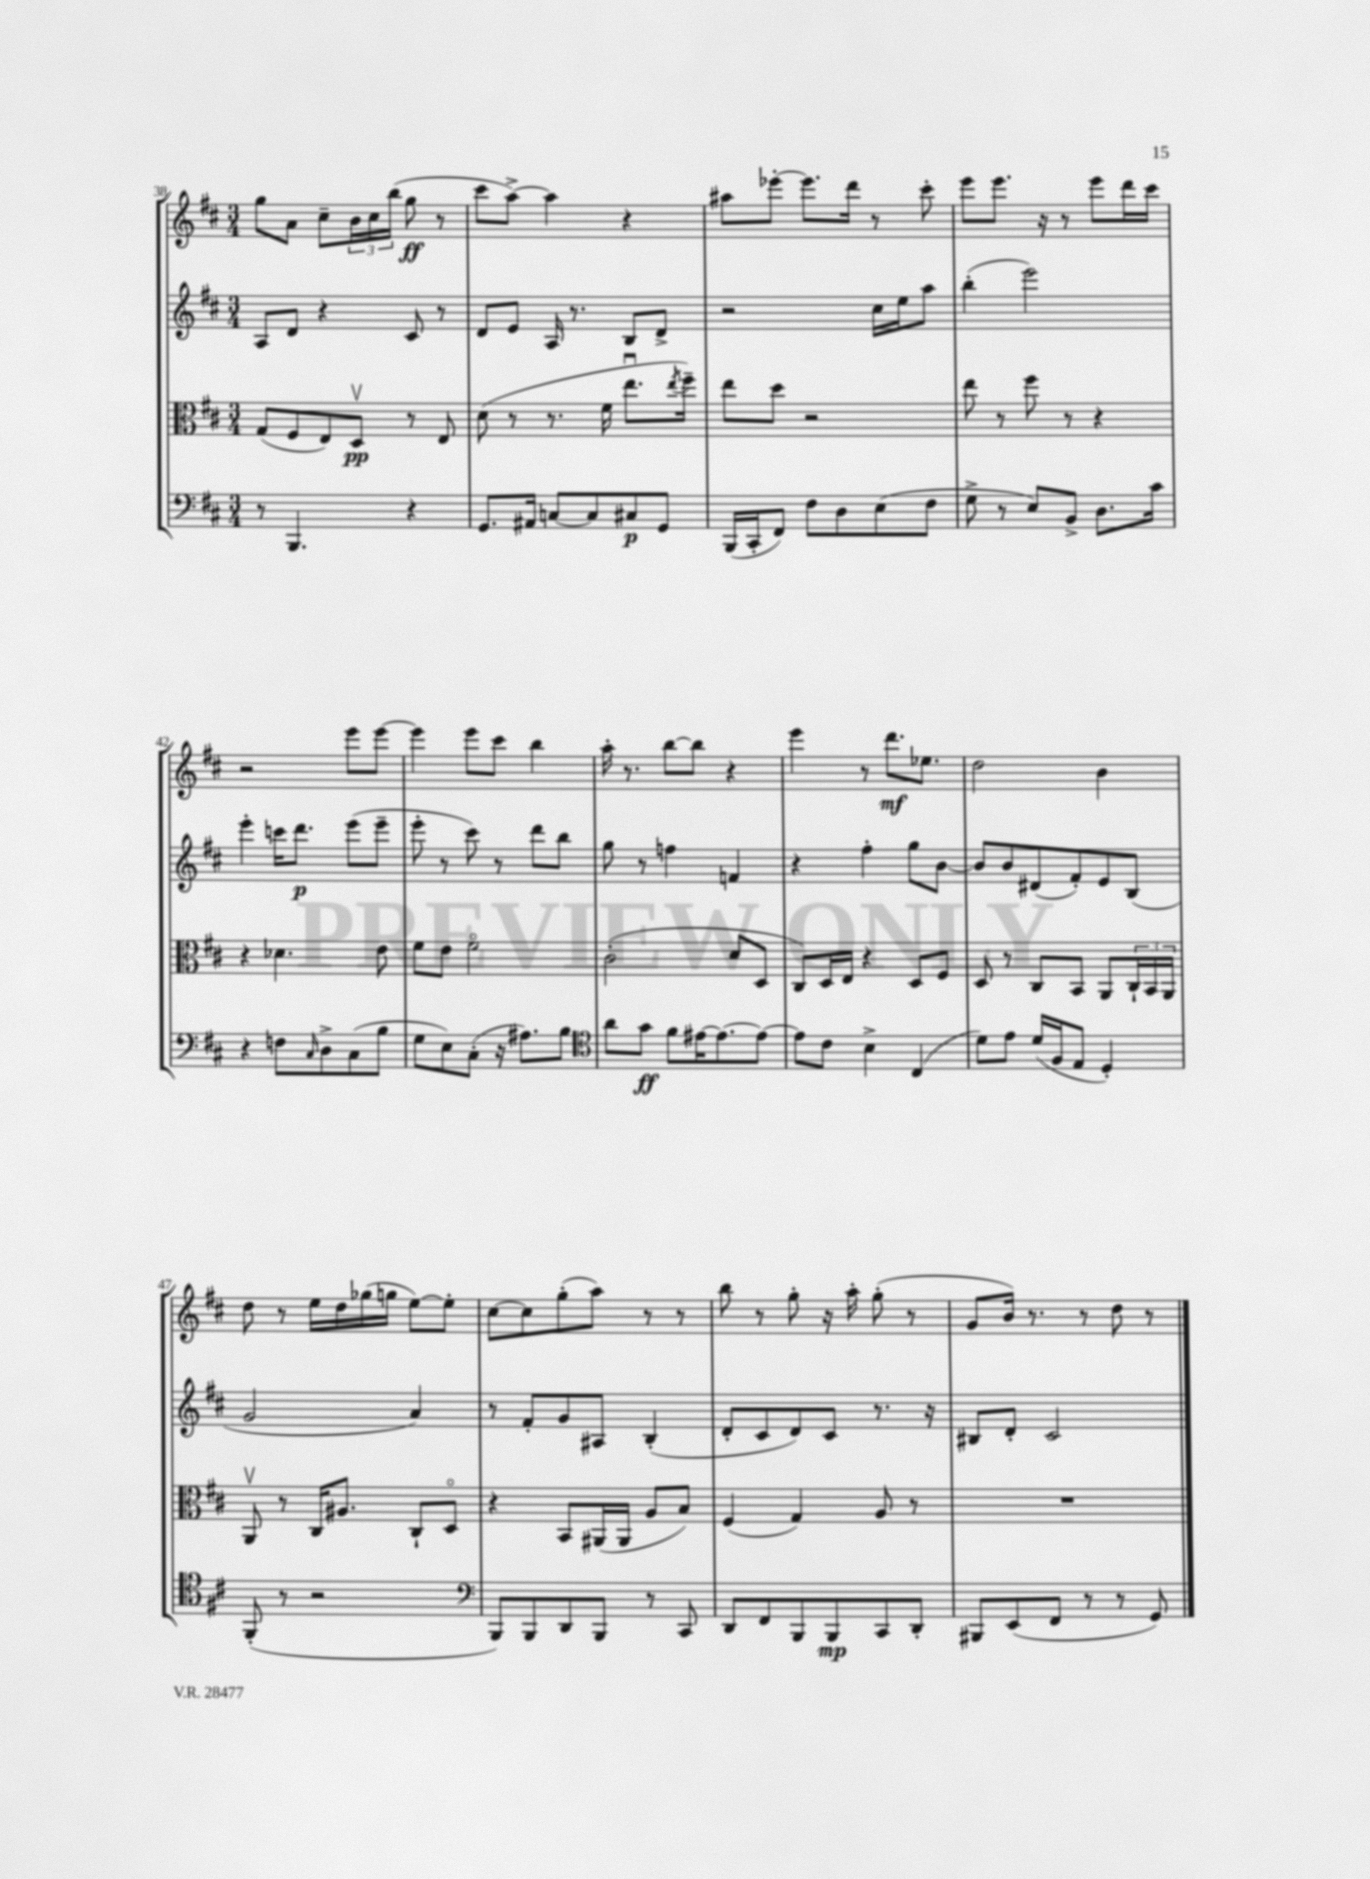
<<
\new StaffGroup <<
\new Staff = "s0" {
    \clef treble \key d \major \numericTimeSignature \time 3/4
    g''8 a'8 cis''8-- \tuplet 3/2 { b'16 cis''16 b''16( } g''8\ff r8 |
    cis'''8 a''8~->) a''4 r4 |
    ais''8 ees'''8~-. ees'''8. d'''16 r8 cis'''8-. |
    e'''8 e'''8. r16 r8 e'''8 d'''16 cis'''16 |
    r2 e'''8 e'''8~ |
    e'''4 e'''8 cis'''8 b''4 |
    a''16-. r8. b''8~ b''8 r4 |
    e'''4 r8 d'''8.\mf ees''8. |
    d''2 b'4 |
    d''8 r8 e''16 d''16 ges''16( g''16 e''8~) e''8-. |
    cis''8~ cis''8 g''8-.( a''8) r8 r8 |
    b''8 r8 g''8-. r16 a''16-. g''8-.( r8 |
    g'8 b'16) r8. r8 d''8 r8 \bar "|." |
}
\new Staff = "s1" {
    \clef treble \key d \major \numericTimeSignature \time 3/4
    a8 d'8 r4 cis'8 r8 |
    d'8 e'8 a16 r8. b8 d'8-> |
    r2 cis''16 e''16 a''8 |
    b''4-.( e'''2) |
    e'''4-. c'''16 d'''8.\p e'''8( e'''8-- |
    e'''8-. r8 cis'''8) r8 d'''8 b''8 |
    g''8 r8 f''4 f'4 |
    r4 fis''4-. g''8 b'8~ |
    b'8 b'8 dis'8( fis'8-.) e'8 b8( |
    g'2 a'4) |
    r8 fis'8-. g'8 ais8 b4-.( |
    d'8-. cis'8 d'8) cis'8 r8. r16 |
    bis8 d'8-. cis'2 \bar "|." |
}
\new Staff = "s2" {
    \clef alto \key d \major \numericTimeSignature \time 3/4
    g8( fis8 e8) d8\upbow\pp r8 e8 |
    d'8( r8 r8. fis'16 e''8.\downbow \acciaccatura { e''8 } fis''16--) |
    e''8 d''8 r2 |
    e''8 r8 fis''8 r8 r4 |
    r4 des'4. e'8 |
    fis'8 e'8 fis'2\flageolet |
    cis'2-.( d'8 d8 |
    cis8) d16 e16 r4 d8 fis8 |
    d8 r8 cis8 b,8 a,8 \tuplet 3/2 { cis16-! b,16 a,16 } |
    a,8\upbow r8 cis16 ais8. cis8-! d8\flageolet |
    r4 b,8 ais,16( ais,16 a8 b8) |
    fis4( g4) a8 r8 |
    R2. \bar "|." |
}
\new Staff = "s3" {
    \clef bass \key d \major \numericTimeSignature \time 3/4
    r8 b,,4. r4 |
    g,8. ais,16 c8~ c8 cis8\p g,8 |
    b,,16( cis,16-. fis,8) fis8 d8 e8( fis8 |
    g8-> r8 e8) b,8-> d8. cis'16 |
    r4 f8 \grace { cis16 } d8-> cis8( b8 |
    g8 e8) cis8-.( r16 ais8.) b8 |
    \clef tenor a'8 g'8\ff fis'8 eis'16~ eis'8.~ eis'8~ |
    eis'8 cis'8 b4-> cis4( |
    d'8) e'8 d'16( fis16 e8 d4-.) |
    fis,8-.( r8 r2 |
    \clef bass b,,8) b,,8 d,8 b,,8 r8 cis,8 |
    d,8 fis,8 b,,8 b,,8\mp cis,8 d,8-. |
    bis,,8 e,8( fis,8 r8 r8 g,8) \bar "|." |
}
>>
>>
\layout { \context { \Score currentBarNumber = #38 } }
